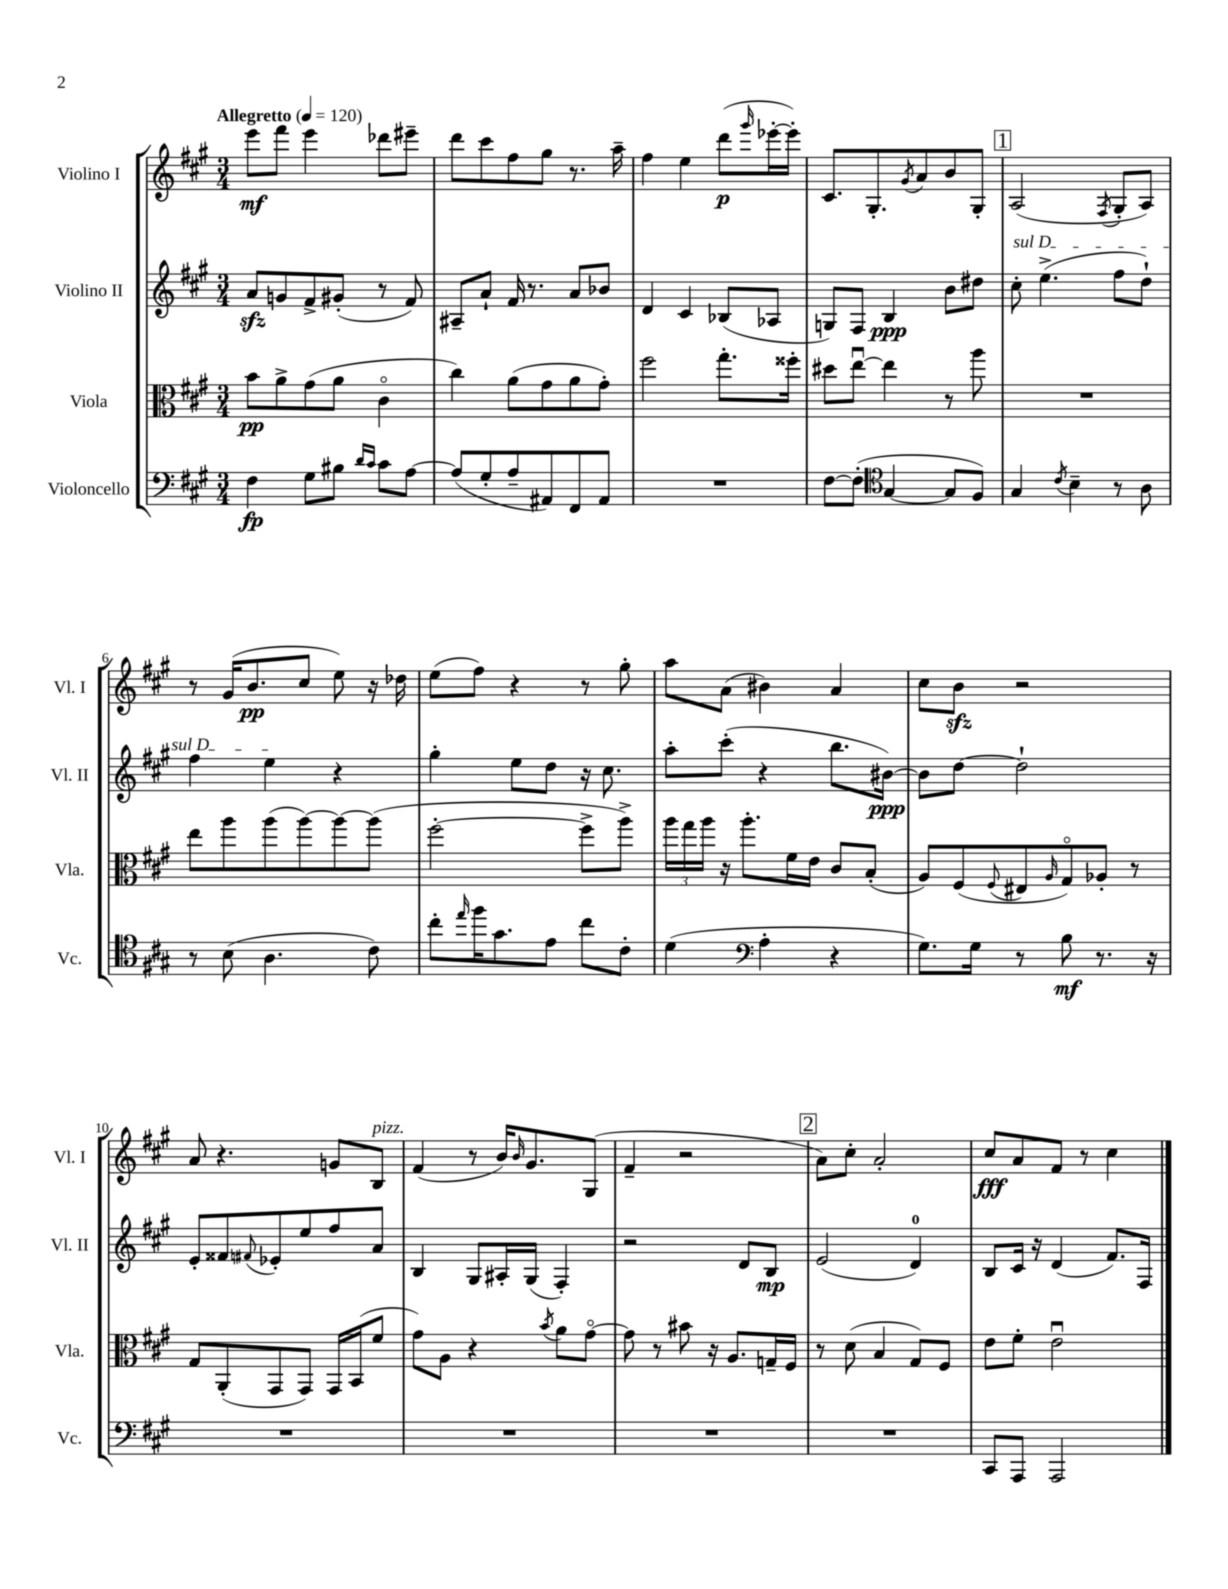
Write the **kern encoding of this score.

**kern	**dynam	**kern	**dynam	**kern	**dynam	**kern	**dynam
*part4	*part4	*part3	*part3	*part2	*part2	*part1	*part1
*staff4	*staff4	*staff3	*staff3	*staff2	*staff2	*staff1	*staff1
*I"Violoncello	*	*I"Viola	*	*I"Violino II	*	*I"Violino I	*
*I'Vc.	*	*I'Vla.	*	*I'Vl. II	*	*I'Vl. I	*
*clefF4	*	*clefC3	*	*clefG2	*	*clefG2	*
*k[f#c#g#]	*	*k[f#c#g#]	*	*k[f#c#g#]	*	*k[f#c#g#]	*
*M3/4	*	*M3/4	*	*M3/4	*	*M3/4	*
*MM120	*	*MM120	*	*MM120	*	*MM120	*
=1	=1	=1	=1	=1	=1	=1	=1
!	!	!	!	!	!	!LO:TX:a:B:t=Allegretto	!
4F#\	fp	8b\L	pp	8azz/L	.	8eee\L	mf
.	.	8a^\	.	8gn/	.	8fff#\J	.
8G#\L	.	(8g#\	.	8f#^/	.	4eee\	.
8B#X\J	.	8a\J	.	(8g#X'/J	.	.	.
16qqd/LL	.	.	.	.	.	.	.
16qqc#/JJ	.	.	.	.	.	.	.
8c#\L	.	4c#\	.	8r	.	8ddd-X\L	.
[8A\J	.	.	.	8f#/)	.	8eee#X~\J	.
=2	=2	=2	=2	=2	=2	=2	=2
(8A/L]	.	4cc#\)	.	8A#X~/L	.	8ddd\L	.
8G#'/	.	.	.	8a`/J	.	8ccc#\	.
8A~/	.	(8a\L	.	16f#/	.	8ff#\	.
.	.	.	.	8.r	.	.	.
8AA#X/)	.	8g#\	.	.	.	8gg#\J	.
8FF#/	.	8a\	.	8a/L	.	8.r	.
8AA#/J	.	8g#'\J)	.	8b-X/J	.	.	.
.	.	.	.	.	.	16aa~\	.
=3	=3	=3	=3	=3	=3	=3	=3
2.r	.	2ff#\	.	4d/	.	4ff#\	.
.	.	.	.	4c#/	.	4ee\	.
.	.	8.gg#'\L	.	(8B-X/L	.	(8ddd\L	p
.	.	.	.	.	.	16qqggg#/	.
.	.	.	.	8A-X/J	.	[16eee-X'\L	.
.	.	16ff##X'\Jk	.	.	.	16eee-'\JJ])	.
=4	=4	=4	=4	=4	=4	=4	=4
[8F#\L	.	8dd#X\L	.	8Gn/L)	.	8.c#/L	.
(8F#'\J]	.	[8eeu\J	.	8F#/J	.	.	.
.	.	.	.	.	.	8.G#'/	.
*clefC4	*	*	*	*	*	*	*
[4G#/	.	4ee\]	.	4B/	ppp	.	.
.	.	.	.	.	.	8qg#/	.
.	.	.	.	.	.	8a/	.
8G#/L]	.	8r	.	8b\L	.	8b/	.
8F#/J)	.	8aa\	.	8dd#X\J	.	8G#'/J	.
!!LO:REH:place=s1:t=1
=5	=5	=5	=5	=5	=5	=5	=5
!	!	!	!	!LO:TX:a:i:t=sul D	!	!	!
4G#/	.	2.r	.	8cc#'\	.	(2A/	.
.	.	.	.	(4.ee^\	.	.	.
8qc#/	.	.	.	.	.	.	.
4B~\	.	.	.	.	.	.	.
.	.	.	.	.	.	8qF#/	.
8r	.	.	.	8ff#\L	.	8G#'/L	.
8A\	.	.	.	8dd`\J)	.	8A/J)	.
!!LO:LB:g=z
=6	=6	=6	=6	=6	=6	=6	=6
8r	.	8ee\L	.	4ff#\	.	8r	.
(8B\	.	8aa\	.	.	.	(16g#/KL	.
.	.	.	.	.	.	8.b/	pp
4.A\	.	(8aa\	.	4ee\	.	.	.
.	.	[8aa\)	.	.	.	8cc#/J	.
.	.	8aa\_	.	4r	.	8ee\)	.
8c#\)	.	(8aa\J]	.	.	.	16r	.
.	.	.	.	.	.	16dd-X\	.
=7	=7	=7	=7	=7	=7	=7	=7
8cc#'\L	.	[2ff#'\	.	4gg#'\	.	(8ee\L	.
16qqee/	.	.	.	.	.	.	.
16ff#\K	.	.	.	.	.	8ff#\J)	.
8.g#\	.	.	.	.	.	.	.
.	.	.	.	8ee\L	.	4r	.
8e\J	.	.	.	8dd\J	.	.	.
8cc#\L	.	8ff#^\L]	.	16r	.	8r	.
.	.	.	.	8.cc#\	.	.	.
8c#'\J	.	8aa^\J)	.	.	.	8gg#'\	.
=8	=8	=8	=8	=8	=8	=8	=8
(4d\	.	24aa\LL	.	8aa'\L	.	8aa\L	.
.	.	24gg#\	.	.	.	.	.
.	.	24aa\JJ	.	.	.	.	.
.	.	16r	.	(8ccc#'\J	.	(8a\J	.
.	.	8.aa'\L	.	.	.	.	.
*clefF4	*	*	*	*	*	*	*
4A'\	.	.	.	4r	.	4b#X\)	.
.	.	16f#\L	.	.	.	.	.
.	.	16e\JJ	.	.	.	.	.
4r	.	8c#/L	.	8.bb\L	.	4a/	.
.	.	(8B'/J	.	.	.	.	.
.	.	.	.	[16b#X\Jk)	ppp	.	.
=9	=9	=9	=9	=9	=9	=9	=9
8.G#\L)	.	8A/L)	.	8b#\L]	.	8cc#\L	.
.	.	(8F#/	.	[8dd\J	.	8bzz\J	.
16G#\Jk	.	.	.	.	.	.	.
.	.	8qqF#/	.	.	.	.	.
8r	.	8E#X/	.	2dd`\]	.	2r	.
.	.	16qqA/	.	.	.	.	.
8B\	mf	8G#/)	.	.	.	.	.
8.r	.	8A-X'/J	.	.	.	.	.
.	.	8r	.	.	.	.	.
16r	.	.	.	.	.	.	.
!!LO:LB:g=z
=10	=10	=10	=10	=10	=10	=10	=10
2.r	.	8G#/L	.	8e'/L	.	8a/	.
.	.	(8AA'/	.	8f##X/	.	4.r	.
.	.	.	.	8qqf#X/	.	.	.
.	.	8GG#/	.	8e-X'/	.	.	.
.	.	8GG#/J)	.	8ee/	.	.	.
.	.	16GG#/LL	.	8ff#/	.	8gn/L	.
.	.	(16BB/J	.	.	.	.	.
!	!	!	!	!	!	!LO:TX:a:i:t=pizz.	!
.	.	8f#/J	.	8a/J	.	8B/J	.
=11	=11	=11	=11	=11	=11	=11	=11
2.r	.	8g#\L)	.	4B/	.	(4f#/	.
.	.	8A\J	.	.	.	.	.
.	.	4r	.	8G#/L	.	8r	.
.	.	.	.	16A#X'/L	.	16b/KL)	.
.	.	.	.	.	.	16qqb/	.
.	.	.	.	(16G#/JJ	.	8.g#/	.
.	.	8qb/	.	.	.	.	.
.	.	8a\L	.	4F#'/)	.	.	.
.	.	[8g#\J	.	.	.	(8G#/J	.
=12	=12	=12	=12	=12	=12	=12	=12
2.r	.	8g#\]	.	2r	.	4f#~/	.
.	.	8r	.	.	.	.	.
.	.	8b#X\	.	.	.	2r	.
.	.	16r	.	.	.	.	.
.	.	8.A/L	.	.	.	.	.
.	.	.	.	8d/L	.	.	.
.	.	16Gn~/L	.	8B/J	mp	.	.
.	.	16F#/JJ	.	.	.	.	.
!!LO:REH:place=s1:t=2
=13	=13	=13	=13	=13	=13	=13	=13
2.r	.	8r	.	(2e/	.	8a\L)	.
.	.	(8d\	.	.	.	8cc#'\J	.
.	.	4B/	.	.	.	2a'/	.
.	.	8G#/L)	.	4d/)	.	.	.
.	.	8F#/J	.	.	.	.	.
=14	=14	=14	=14	=14	=14	=14	=14
8CC#/L	.	8e\L	.	8B/L	.	8cc#/L	fff
8AAA/J	.	8f#'\J	.	16c#/Jk	.	8a/	.
.	.	.	.	16r	.	.	.
2AAA/	.	2eu\	.	(4d/	.	8f#/J	.
.	.	.	.	.	.	8r	.
.	.	.	.	8.f#/L)	.	4cc#\	.
.	.	.	.	16F#/Jk	.	.	.
==	==	==	==	==	==	==	==
*-	*-	*-	*-	*-	*-	*-	*-
